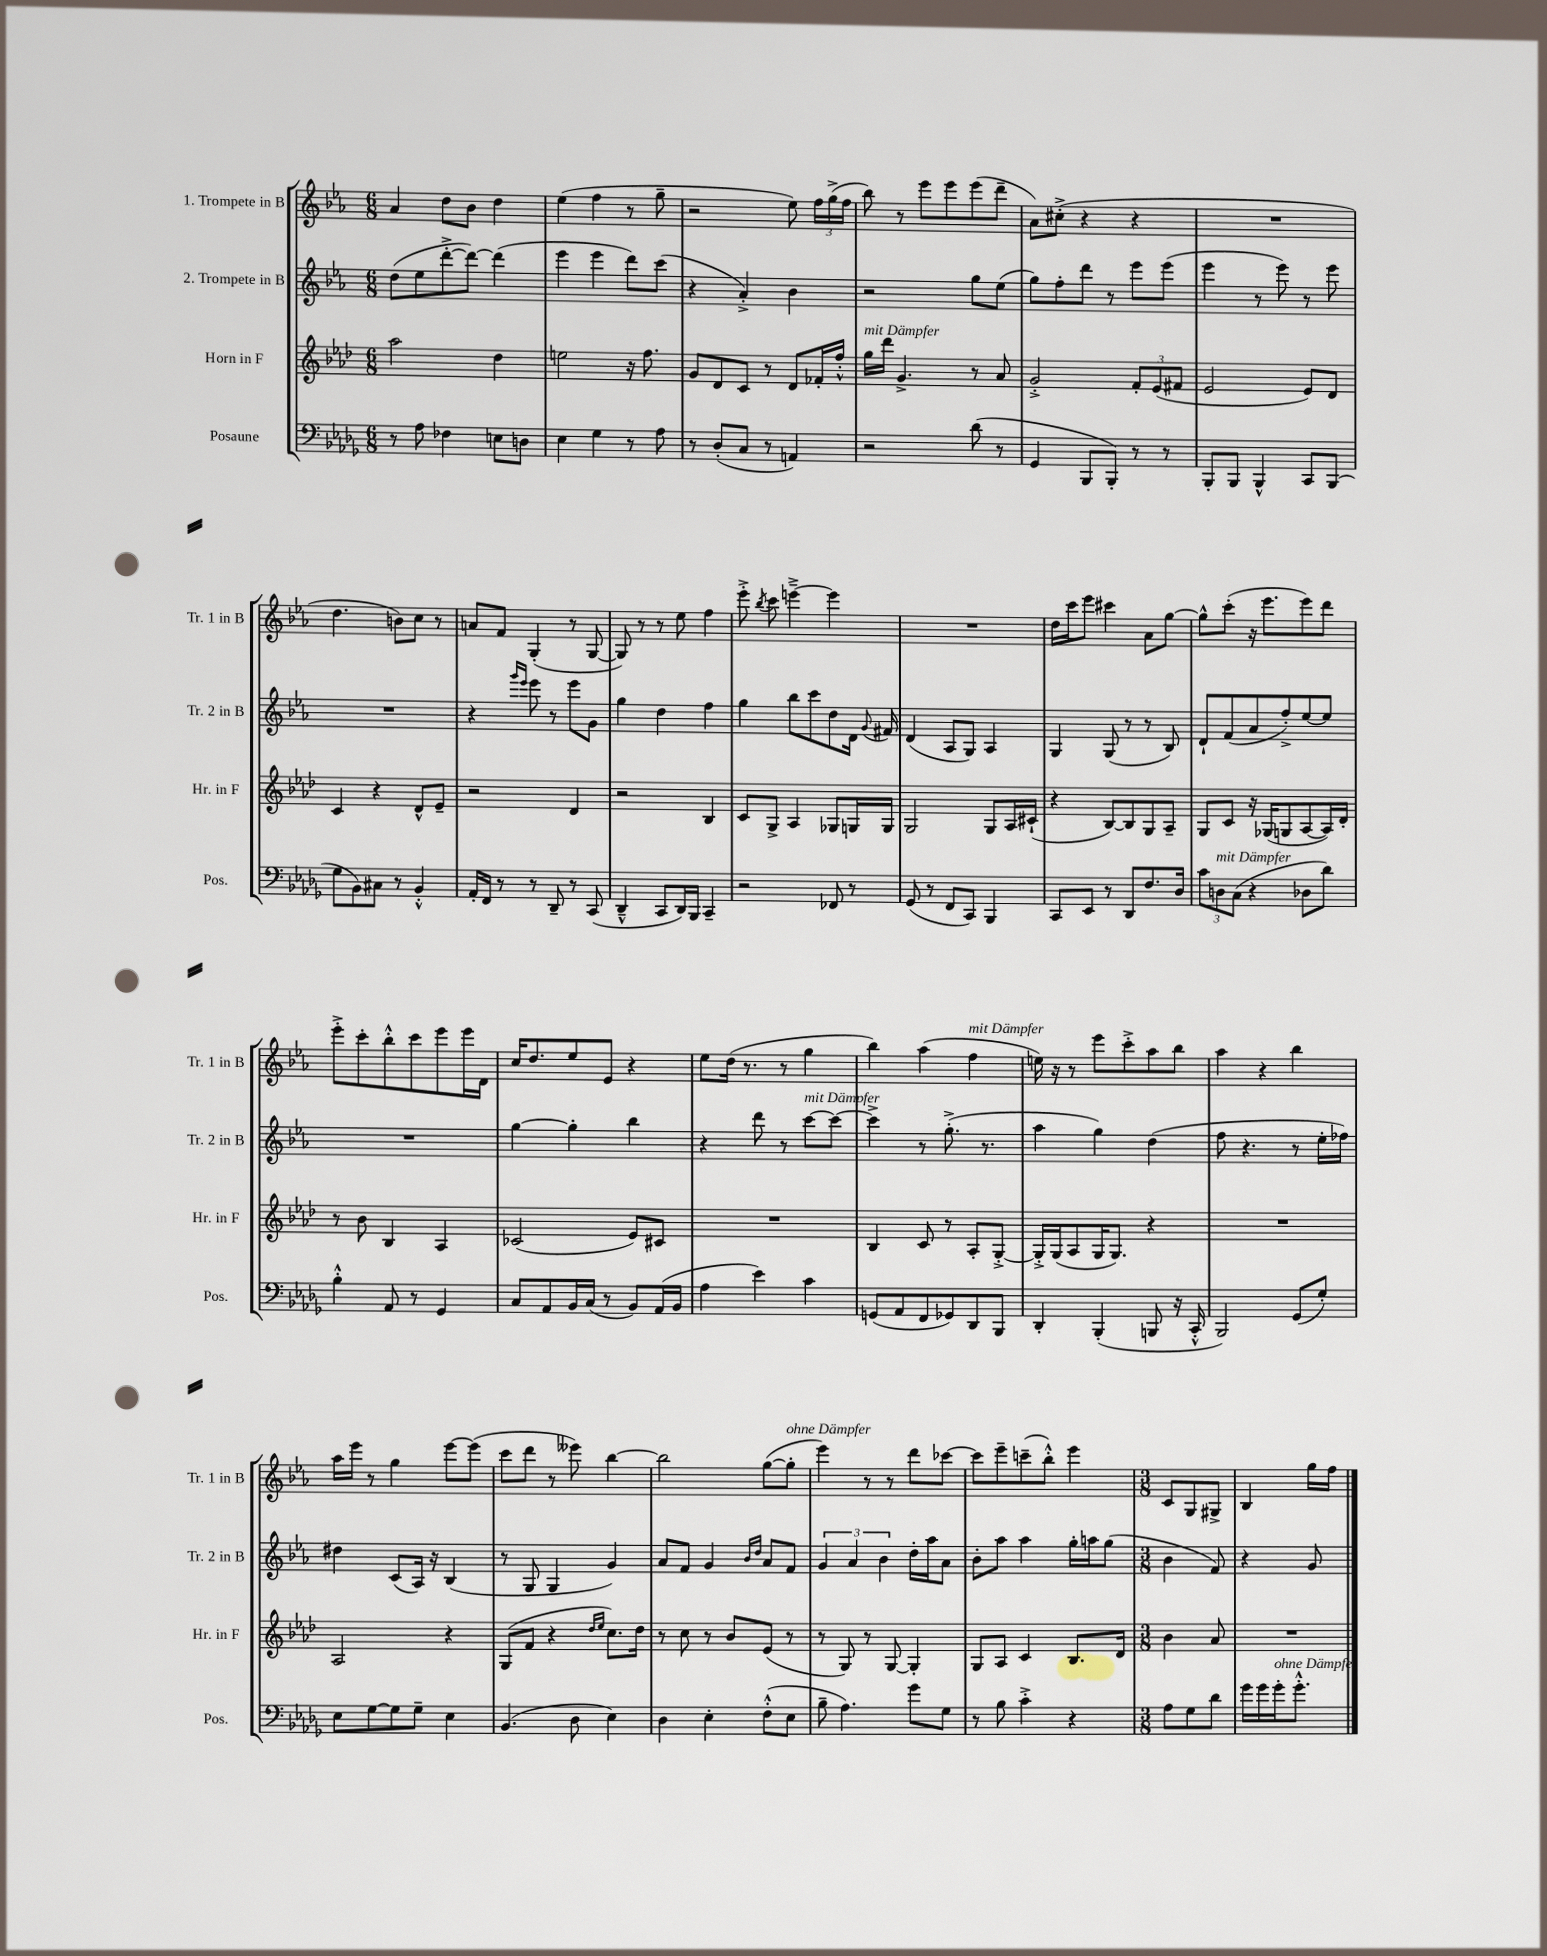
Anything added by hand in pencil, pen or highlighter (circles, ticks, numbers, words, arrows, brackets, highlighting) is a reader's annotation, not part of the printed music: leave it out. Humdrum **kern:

**kern	**kern	**kern	**kern
*staff4	*staff3	*staff2	*staff1
*clefF4	*clefG2	*clefG2	*clefG2
*k[b-e-a-d-g-]	*k[b-e-a-d-]	*k[b-e-a-]	*k[b-e-a-]
*M6/8	*M6/8	*M6/8	*M6/8
8r	2aa-	(8dd	4a-
8A-	.	8ee-	.
4F-	.	[8ddd'^	8dd
.	.	8ddd_)	8b-
8E	4dd-	(4ddd]	4dd
8D	.	.	.
=	=	=	=
4E-	2ee	4eee-	(4ee-
4G-	.	4eee-	4ff
8r	16r	8ddd)	8r
.	8.ff	.	.
8A-	.	(8ccc	8gg~
=	=	=	=
8r	8g	4r	2r
(8D-'	8d-	.	.
8C	8c	4a-'^)	.
8r	8r	.	.
4AA)	8d-	4b-	8ee-)
.	16f-'	.	24ff
.	.	.	(24gg^
.	16ff'^^	.	.
.	.	.	24ff
=	=	=	=
2r	16gg	2r	8bb-)
.	16ddd-	.	.
.	4.g^	.	8r
.	.	.	8eee-
.	.	.	8eee-
(8d-	8r	8gg	(8eee-
8r	8a-	(8ee-	8ddd~
=	=	=	=
4GG-	2g'^	8gg)	8a-)
.	.	8ff'	(8cc#'^
8BBB-	.	8ddd	4r
8BBB-')	.	8r	.
8r	12f'	8eee-	4r
.	(12e-	.	.
8r	.	(8eee-	.
.	12f#	.	.
=	=	=	=
8BBB-'	2e-	4eee-	2.r
8BBB-	.	.	.
4BBB-^^	.	8r	.
.	.	8eee-)	.
8CC	8e-)	8r	.
(8BBB-	8d-	8eee-	.
=	=	=	=
8G-	4c	2.r	4.dd
8BB-)	.	.	.
8C#	4r	.	.
8r	.	.	8b)
4BB-'^^	8d-^^	.	8cc
.	8e-~	.	8r
=	=	=	=
16AA-'	2r	4r	8a
16FF	.	.	.
8r	.	.	8f
.	.	16qqggg	.
.	.	16qqeee-	.
8r	.	8eee-	(4G'
8DD-~	.	8r	.
8r	4d-	8eee-	8r
(8CC	.	8g	[8G
=	=	=	=
4DD-~^^	2r	4gg	8G])
.	.	.	8r
8CC	.	4dd	8r
16DD-)	.	.	8ee-
16BBB-	.	.	.
4CC~	4B-	4ff	4ff
=	=	=	=
2r	8c	4gg	8eee-'^
.	.	.	8qbb-
.	8G^	.	8ccc
.	4A-	8bb-	[4eee~^
.	.	8ccc	.
8FF-	8G-	8dd	4eee]
8r	16G	16d	.
.	.	8qqg	.
.	16G	16f#	.
=	=	=	=
(8GG-	2G	(4d	2.r
8r	.	.	.
8FF	.	8A-	.
8CC)	.	8G)	.
4BBB-	8G	4A-	.
.	16A-	.	.
.	(16c#`	.	.
=	=	=	=
8CC	4r	4G	16dd
.	.	.	16ccc
8EE-	.	.	8eee-
8r	[8B-)	(8G	4ccc#
8DD-	8B-]	8r	.
8.F	8G	8r	8a-
.	8A-~	8B-)	[8gg
16D-	.	.	.
=	=	=	=
12c	8G	8d`	8gg^^]
12D	.	.	.
.	8c	(8f	(8ccc'
(12C	.	.	.
4r	16r	8a-	16r
.	(16G-	.	8.eee-
.	8G	8ff'^)	.
8D-	[8A-	[8ee-	8eee-)
8d-)	16A-])	8ee-]	8ddd
.	16d-'	.	.
=	=	=	=
4B-'^^	8r	2.r	8eee-'^
.	8b-	.	8ccc'
8AA-	4B-	.	8bb-'^^
8r	.	.	8ccc
4GG-	4A-	.	8eee-
.	.	.	16eee-
.	.	.	16d
=	=	=	=
8C	(2c-	[4gg	16cc
.	.	.	8.dd
8AA-	.	.	.
16BB-	.	4gg']	8ee-
(16C	.	.	.
8r	.	.	8e-
8BB-)	8e-)	4bb-	4r
(16AA-	8c#	.	.
16BB-	.	.	.
=	=	=	=
4A-	2.r	4r	8ee-
.	.	.	(16dd
.	.	.	8.r
4e-)	.	8ddd	.
.	.	8r	8r
4c	.	[8ccc	4gg
.	.	8ccc_	.
=	=	=	=
(8GG	4B-	4ccc^]	4bb-)
8AA-	.	.	.
8FF	8c	8r	(4aa-
8GG-)	8r	(8.gg'^	.
8DD-	8A-'	.	4ff
.	.	8.r	.
8BBB-	[8G'^	.	.
=	=	=	=
4DD-'	16G'^]	4aa-	16ee)
.	(16G	.	16r
.	8A-	.	8r
(4BBB-'	16G	4gg)	8eee-
.	8.G)	.	.
.	.	.	8ccc'^
8BBB	4r	(4dd	8aa-
16r	.	.	8bb-
16CC'^^	.	.	.
=	=	=	=
2BBB-)	2.r	8ff	4aa-
.	.	4.r	.
.	.	.	4r
(8GG-	.	8r	4bb-
8G-')	.	16ee-'	.
.	.	16ff-)	.
=	=	=	=
8E-	2A-	4dd#	16aa-
.	.	.	16eee-
[8G-	.	.	8r
8G-]	.	(8c	4gg
8G-~	.	16A-)	.
.	.	16r	.
4E-	4r	(4B-	[8eee-
.	.	.	(8eee-]
=	=	=	=
(4.BB-	(8G	8r	8ccc
.	8f	8G	8ddd
.	4r	4G	8r
8D-	.	.	8eee--)
.	16qqdd-	.	.
.	16qqee-	.	.
4E-)	8.cc)	4g)	[4bb-
.	16dd-	.	.
=	=	=	=
4D-	8r	8a-	2bb-]
.	8cc	8f	.
4E-'	8r	4g	.
.	8b-	.	.
.	.	16qqb-	.
.	.	16qqdd	.
(8F'^^	(8e-	8a-	([8gg
8E-	8r	8f	8gg']
=	=	=	=
8B-~	8r	6g	4eee-)
4.A-)	8G)	.	.
.	.	6a-	.
.	8r	.	8r
.	.	6b-	.
.	[8G	.	8r
8g-	4G']	16dd'	8ddd
.	.	16aa-	.
8G-	.	8a-	[8ccc-
=	=	=	=
8r	8G	8b-'	8ccc-]
8B-	8A-	8aa-	8eee-~
4c'^	4c	4aa-	(8ccc~
.	.	.	8bb-'^^)
4r	8.B-	16gg'	4eee-
.	.	16aa	.
.	.	(8gg	.
.	16d-	.	.
=	=	=	=
*M3/8	*M3/8	*M3/8	*M3/8
8A-	4b-	4b-	8c
8G-	.	.	8G
8d-	8a-	8f)	8G#^
=	=	=	=
16g-	4.r	4r	4B-
16g-	.	.	.
16g-'	.	.	.
8.g-'^^	.	.	.
.	.	8g	16gg
.	.	.	16ff
==	==	==	==
*-	*-	*-	*-
